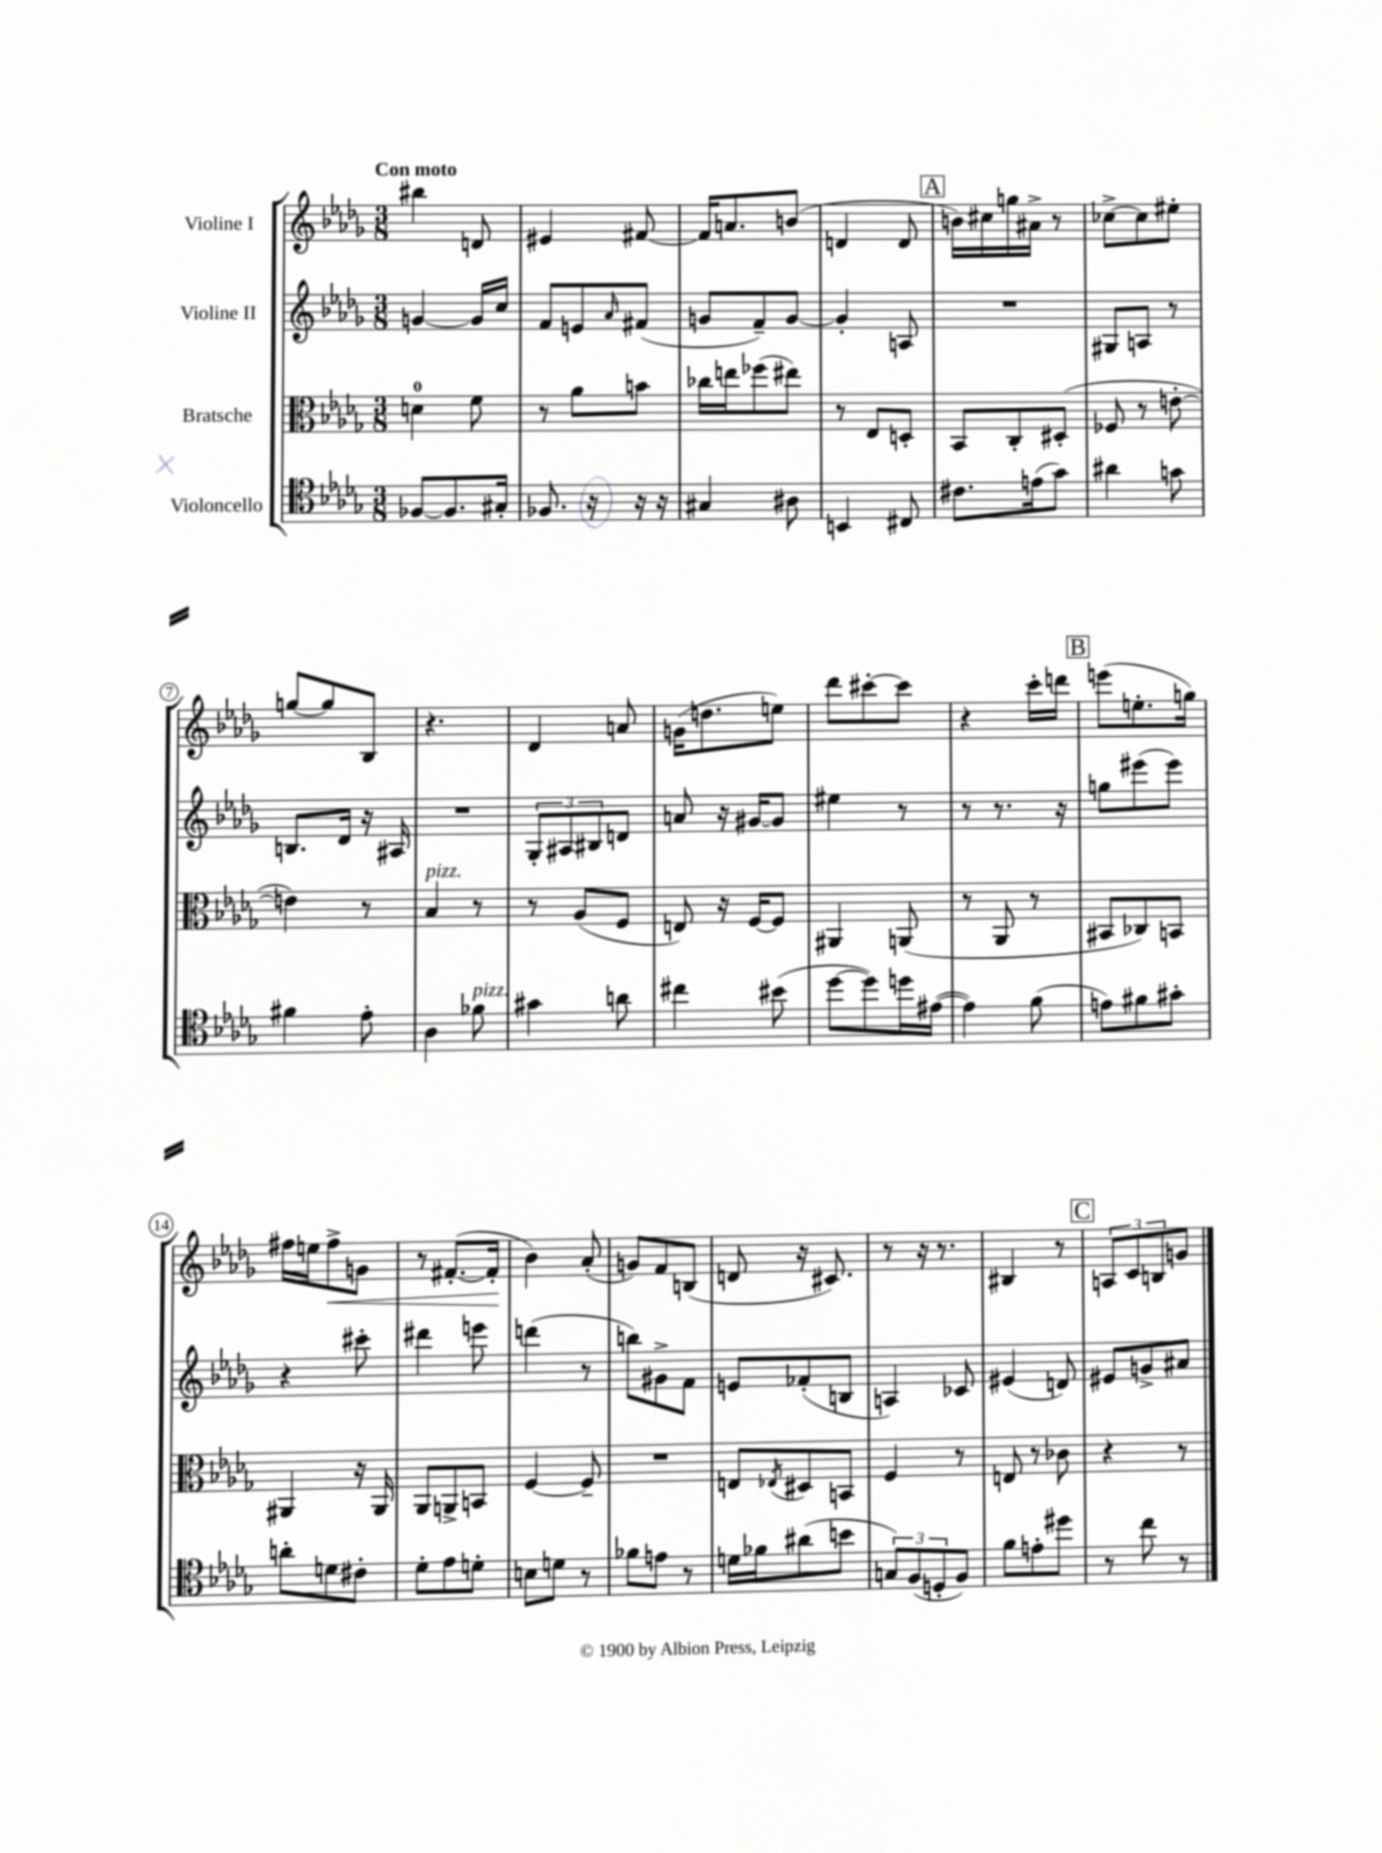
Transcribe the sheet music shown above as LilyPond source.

<<
\new StaffGroup <<
\new Staff = "s0" \with { instrumentName = "Violine I" } {
    \clef treble \key des \major \numericTimeSignature \time 3/8 \tempo "Con moto"
    bis''4 d'8 |
    eis'4 fis'8~ |
    fis'16 a'8. b'8( |
    d'4 d'8 |
    \mark \markup { \box "A" } b'16) cis''16 g''16 ais'16-> r8 |
    ces''8~-> ces''8 eis''8-. |
    g''8~ g''8 bes8 |
    r4. |
    des'4 a'8 |
    g'16( d''8. e''8) |
    des'''8 cis'''8~-. cis'''8 |
    r4 c'''16-. d'''16 |
    \mark \markup { \box "B" } e'''8( e''8.-. g''16) |
    fis''16 e''16 fis''8->\< g'8 |
    r8 fis'8.~-.( fis'16-.\! |
    bes'4) aes'8-.( |
    g'8) f'8 b8( |
    d'8 r16 cis'8.) |
    r8 r16 r8. |
    bis4 r8 |
    \mark \markup { \box "C" } \tuplet 3/2 { a8 c'8 b8 } g'8 \bar "|." |
}
\new Staff = "s1" \with { instrumentName = "Violine II" } {
    \clef treble \key des \major \numericTimeSignature \time 3/8
    g'4~ g'16 c''16 |
    f'8 e'8 \grace { aes'16 } fis'8( |
    g'8 f'8--) g'8~ |
    g'4-. a8 |
    \mark \markup { \box "A" } R4. |
    gis8 a8 r8 |
    b8. des'16 r16 ais16 |
    R4. |
    \tuplet 3/2 { ges8-. ais8 bis8 } d'8 |
    a'8 r16 gis'16~ gis'8 |
    eis''4 r8 |
    r8 r8. r16 |
    \mark \markup { \box "B" } g''8 eis'''8( eis'''8) |
    r4 cis'''8-. |
    dis'''4 e'''8 |
    d'''4( r8 |
    b''8) gis'8-> f'8 |
    e'8 fes'8-.( b8 |
    a4) ces'8 |
    eis'4( d'8) |
    \mark \markup { \box "C" } eis'8 g'8-> ais'8 \bar "|." |
}
\new Staff = "s2" \with { instrumentName = "Bratsche" } {
    \clef alto \key des \major \numericTimeSignature \time 3/8
    d'4-0 f'8 |
    r8 aes'8 b'8 |
    ces''16 e''16 fes''8( eis''8) |
    r8 ees8 d8-. |
    \mark \markup { \box "A" } bes,8 c8-. dis8-.( |
    fes8 r8 e'8~-. |
    e'4) r8 |
    bes4^\markup { \italic "pizz." } r8 |
    r8 aes8( f8 |
    e8) r16 f16~ f8 |
    ais,4 a,8( |
    r8 aes,8 r8 |
    \mark \markup { \box "B" } bis,8 ces8) b,8 |
    ais,4 r16 ais,16 |
    aes,8 a,8-> b,8 |
    f4~ f8-- |
    R4. |
    e8 \acciaccatura { ees8 } dis8 b,8 |
    f4 r8 |
    e8 r8 ces'8 |
    \mark \markup { \box "C" } r4 r8 \bar "|." |
}
\new Staff = "s3" \with { instrumentName = "Violoncello" } {
    \clef tenor \key des \major \numericTimeSignature \time 3/8
    fes8~ fes8. gis16-. |
    fes8. r16 r16 r16 |
    gis4 ais8 |
    b,4 cis8 |
    \mark \markup { \box "A" } cis'8. e'16( ges'8) |
    ais'4 g'8 |
    fis'4 ees'8-. |
    aes4 fes'8^\markup { \italic "pizz." } |
    gis'4 a'8 |
    cis''4 bis'8( |
    des''8~ des''8) d''16 eis'16~( |
    eis'4) f'8( |
    \mark \markup { \box "B" } e'8) fis'8 gis'8-. |
    a'8-. d'8 cis'8-. |
    des'8-. ees'8 d'8-. |
    b8 d'8 r8 |
    fes'8 e'8 r8 |
    d'16 fes'16 ais'8( b'8 |
    \tuplet 3/2 { g8) f8( d8-. } f8) |
    f'8 e'8-. dis''8 |
    \mark \markup { \box "C" } r8 c''8 r8 \bar "|." |
}
>>
>>
\layout { \context { \Score \override BarNumber.stencil = #(make-stencil-circler 0.1 0.3 ly:text-interface::print) } }
